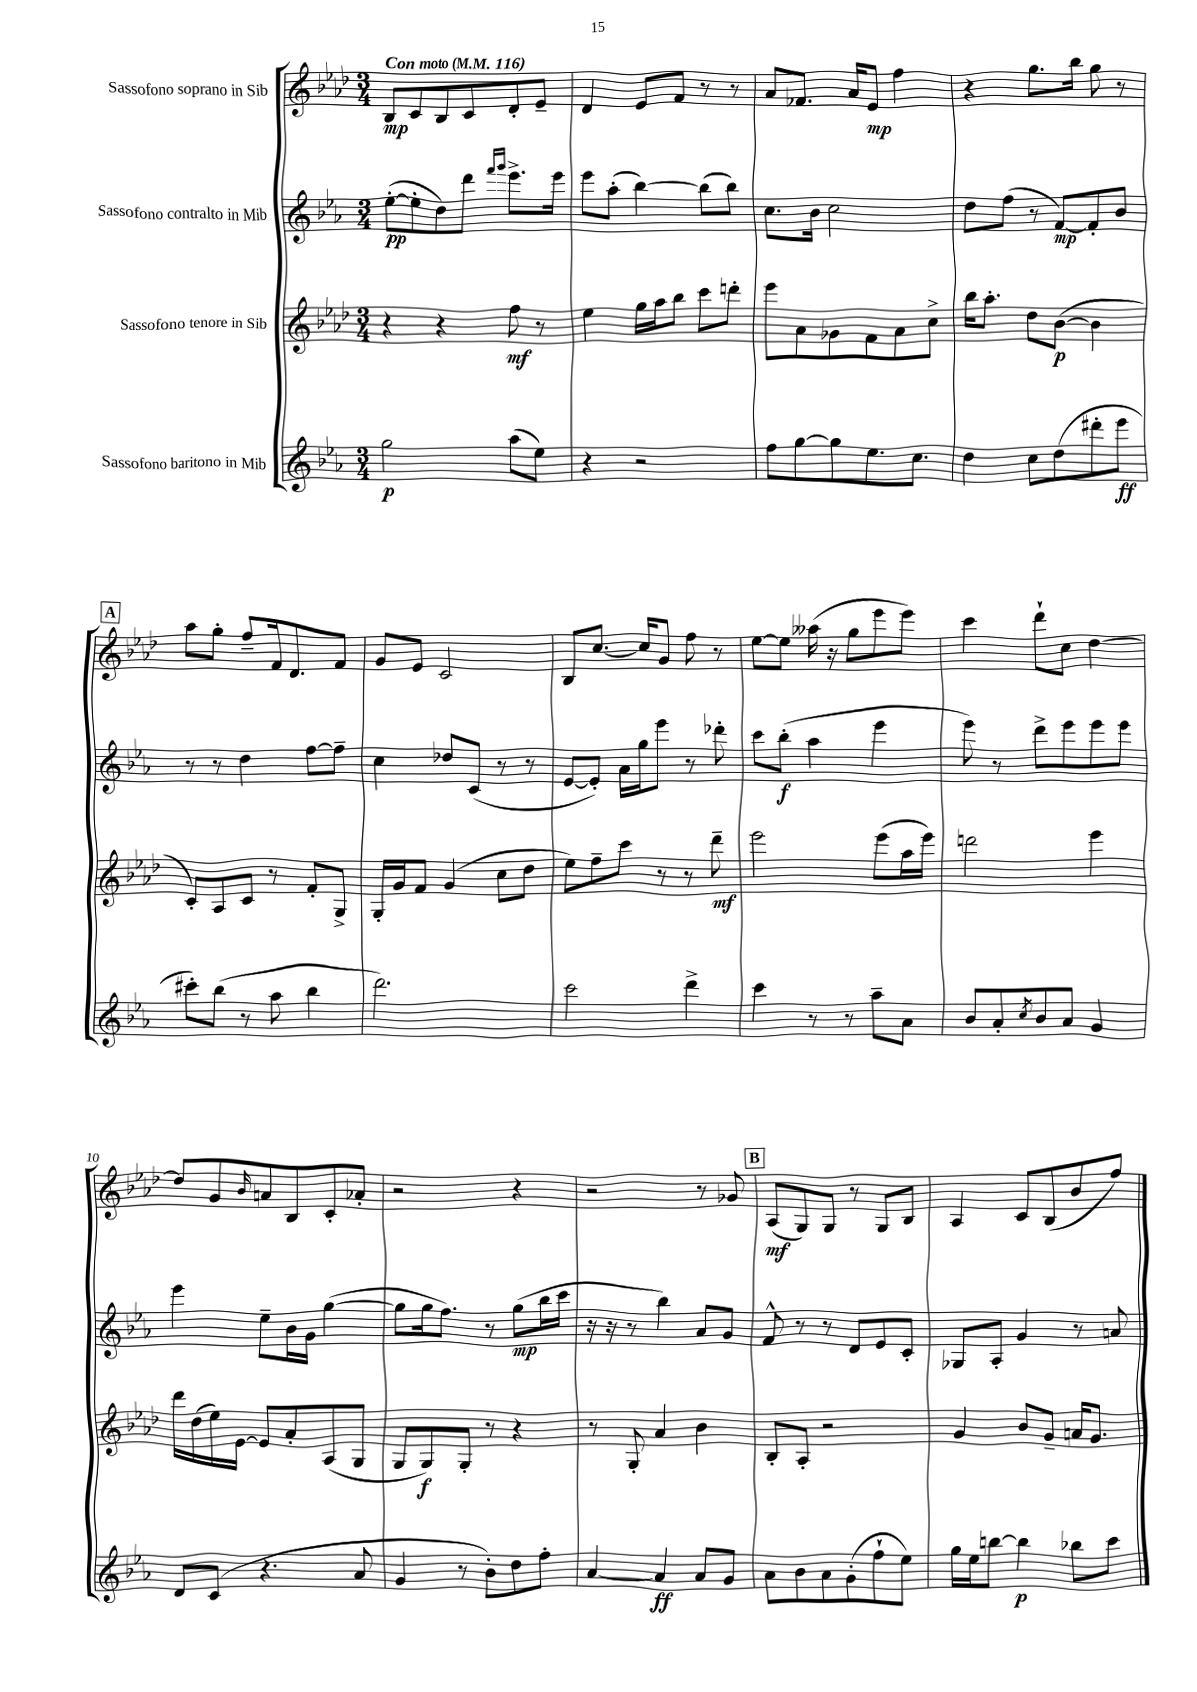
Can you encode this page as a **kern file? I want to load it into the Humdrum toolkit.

**kern	**kern	**kern	**kern
*staff4	*staff3	*staff2	*staff1
*clefG2	*clefG2	*clefG2	*clefG2
*k[b-e-a-]	*k[b-e-a-d-]	*k[b-e-a-]	*k[b-e-a-d-]
*M3/4	*M3/4	*M3/4	*M3/4
*MM116	*MM116	*MM116	*MM116
2gg	4r	([8ee-'	8B-
.	.	8ee-']	8c
.	4r	8dd)	8B-
.	.	8ddd	8c
.	.	16qqfff	.
.	.	16qqggg	.
(8aa-	8ff	8.eee-^	8d-'
8ee-)	8r	.	8e-~
.	.	16eee-	.
=	=	=	=
4r	4ee-	8eee-	4d-
.	.	(8aa-'	.
2r	16gg	[4bb-)	8e-
.	16aa-	.	.
.	8bb-	.	8f
.	8ccc	(8bb-]	8r
.	8ddd'	8bb-)	8r
=	=	=	=
8ff	8eee-	8.cc	8a-
[8gg	8a-	.	8.f-
.	.	16b-	.
8gg]	8g-	2cc	.
.	.	.	16a-
8.ee-	8f	.	8e-
.	8a-	.	4ff
8.cc	.	.	.
.	8cc^	.	.
=	=	=	=
4dd	16bb-	8dd	4r
.	8.aa-'	.	.
.	.	(8ff	.
8cc	8dd-	8r	8.gg
(8dd	([8b-	[8f)	.
.	.	.	16bb-
8ddd#'	4b-]	8f']	8gg
8eee-	.	8b-	8r
=	=	=	=
8ccc#')	8c')	8r	8aa-
(8bb-	8A-	8r	8gg'
8r	8c	4dd	8ff~
8aa-	8r	.	16f
.	.	.	8.d-
4bb-	8f'	[8ff	.
.	8G^	8ff~]	8f
=	=	=	=
2.ddd)	16G'	4cc	8g
.	16g	.	.
.	8f	.	8e-
.	(4g	8dd-	2c
.	.	(8c	.
.	8cc	8r	.
.	8dd-	8r	.
=	=	=	=
2ccc	8ee-)	[8e-	8B-
.	8ff~	8e-'])	[8.cc
.	8ccc	16a-	.
.	.	16gg	16cc]
.	8r	8eee-	8g
4ddd^	8r	8r	8ff
.	8ddd-~	8ddd-'	8r
=	=	=	=
4ccc	2eee-	8ccc	[8ee-
.	.	(8bb-'	8ee-]
8r	.	4aa-	(16aa--
.	.	.	16r
8r	.	.	8gg
8aa-~	(8eee-	4eee-	8eee-
8a-	16aa-	.	8eee-)
.	16eee-)	.	.
=	=	=	=
8b-	2ddd	8eee-)	4ccc
8a-'	.	8r	.
8qcc	.	.	.
8b-	.	8ddd^	8ddd-`
8a-	.	8eee-	8cc
4g	4eee-	8eee-	[4dd-
.	.	8eee-	.
=	=	=	=
8d	16ddd-	4eee-	8dd-]
.	(16dd-	.	.
(8c	16ee-)	.	8g
.	[16e-	.	.
.	.	.	16qqb-
4.r	8e-]	8ee-~	8a
.	8a-'	16b-	8B-
.	.	16g	.
.	(8A-	([4gg	8c'
8a-	8G	.	8a-'
=	=	=	=
4g	8G	8gg]	2r
.	8G)	16gg	.
.	.	8.ff)	.
8r	8G'	.	.
8b-')	8r	8r	.
8dd	4r	(8gg	4r
8ff'	.	16bb-	.
.	.	16ccc	.
=	=	=	=
[4a-	8r	16r	2r
.	.	16r	.
.	8G'	8r	.
4a-]	4a-	4bb-)	.
8a-	4b-	8a-	8r
8g	.	8g	8g-
=	=	=	=
8a-	8B-'	8f^^	(8A-
8b-	8A-'	8r	8G)
8a-	2r	8r	8G
(8g'	.	8d	8r
8ff`	.	8e-	8G
8ee-)	.	8c'	8B-
=	=	=	=
16gg	4g	8G-	4A-
16ee-	.	.	.
[8bb	.	8A-'	.
4bb]	8b-	4g	8c
.	8g~	.	(8B-
8bb-	16a	8r	8b-
.	8.g	.	.
8ccc	.	8a	8ff)
==	==	==	==
*-	*-	*-	*-
